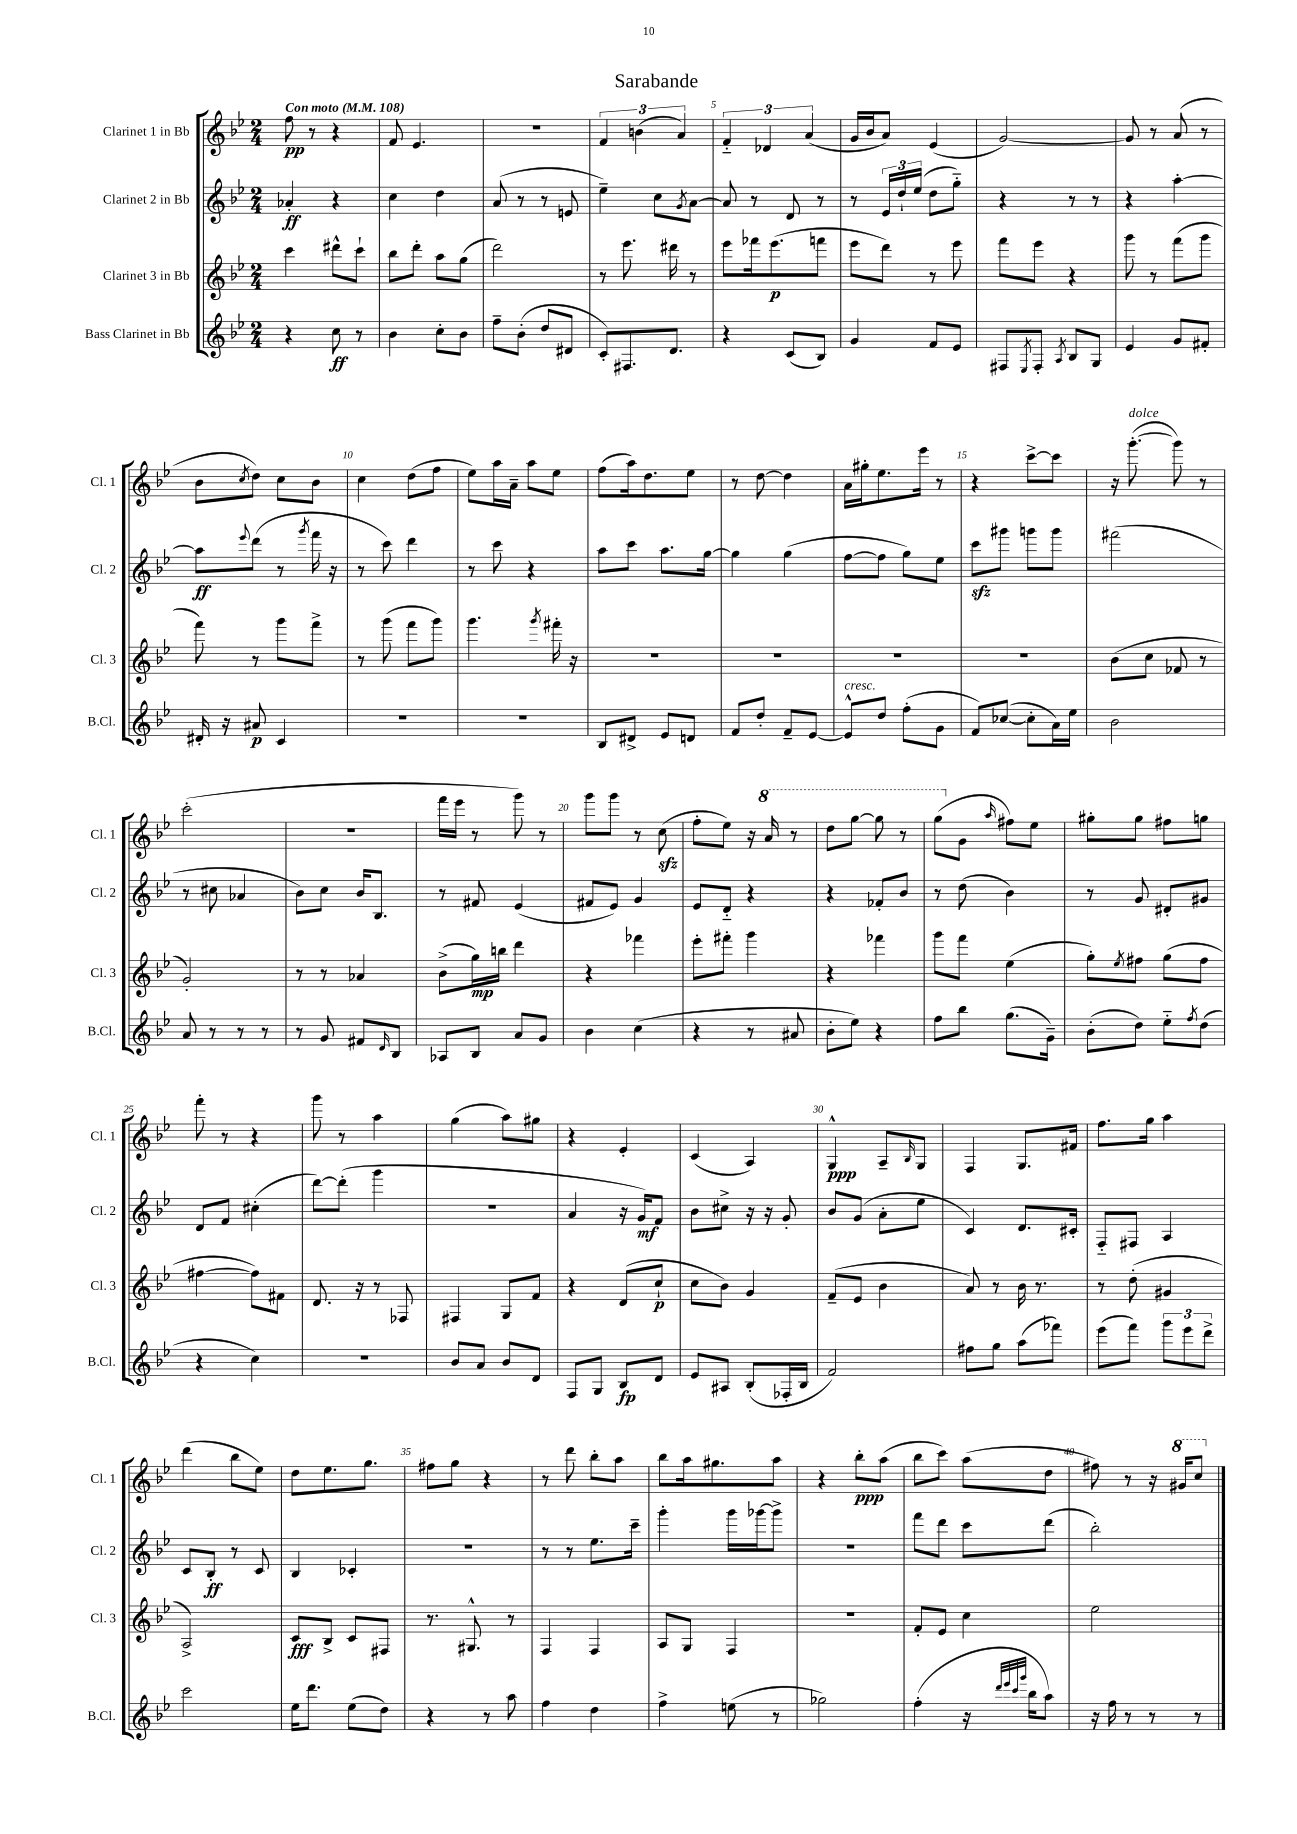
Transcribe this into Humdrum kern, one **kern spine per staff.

**kern	**dynam	**kern	**dynam	**kern	**dynam	**kern	**dynam
*part4	*part4	*part3	*part3	*part2	*part2	*part1	*part1
*staff4	*staff4	*staff3	*staff3	*staff2	*staff2	*staff1	*staff1
*I"Bass Clarinet in Bb	*	*I"Clarinet 3 in Bb	*	*I"Clarinet 2 in Bb	*	*I"Clarinet 1 in Bb	*
*I'B.Cl.	*	*I'Cl. 3	*	*I'Cl. 2	*	*I'Cl. 1	*
*clefG2	*	*clefG2	*	*clefG2	*	*clefG2	*
*k[b-e-]	*	*k[b-e-]	*	*k[b-e-]	*	*k[b-e-]	*
*M2/4	*	*M2/4	*	*M2/4	*	*M2/4	*
*MM108	*	*MM108	*	*MM108	*	*MM108	*
=1	=1	=1	=1	=1	=1	=1	=1
!	!	!	!	!	!	!LO:TX:a:B:t=Con moto	!
4r	.	4ccc\	.	4a-X'/	ff	8ff\	pp
.	.	.	.	.	.	8r	.
8cc\	ff	8ddd#X^^\L	.	4r	.	4r	.
8r	.	8ccc`\J	.	.	.	.	.
=2	=2	=2	=2	=2	=2	=2	=2
4b-\	.	8bb-\L	.	4cc\	.	8f/	.
.	.	8ddd'\J	.	.	.	4.e-/	.
8cc'\L	.	8aa\L	.	4dd\	.	.	.
8b-\J	.	(8gg\J	.	.	.	.	.
=3	=3	=3	=3	=3	=3	=3	=3
8ff~\L	.	2ddd\)	.	(8a/	.	2r	.
(8b-'\J	.	.	.	8r	.	.	.
8dd/L	.	.	.	8r	.	.	.
8d#X/J	.	.	.	8en/	.	.	.
=4	=4	=4	=4	=4	=4	=4	=4
8c'/L)	.	8r	.	4ee-~\)	.	6f/	.
8.F#X/	.	8.eee-\	.	.	.	.	.
.	.	.	.	.	.	(6bn\	.
.	.	.	.	8cc\L	.	.	.
8.d/J	.	16ddd#X\	.	.	.	.	.
.	.	.	.	.	.	6a/)	.
.	.	.	.	8qg/	.	.	.
.	.	8r	.	[8a\J	.	.	.
=5	=5	=5	=5	=5	=5	=5	=5
4r	.	8eee-\L	.	8a/]	.	6f/	.
.	.	16fff-X\k	.	8r	.	.	.
.	.	.	.	.	.	6d-X/	.
.	.	(8.eee-\	p	.	.	.	.
(8c/L	.	.	.	8d/	.	.	.
.	.	.	.	.	.	(6a/	.
8B-/J)	.	8fffn\J	.	8r	.	.	.
=6	=6	=6	=6	=6	=6	=6	=6
4g/	.	8eee-\L	.	8r	.	16g/LL	.
.	.	.	.	.	.	16b-/J	.
.	.	8ddd\J)	.	24e-/LL	.	8a/J)	.
.	.	.	.	24dd`/	.	.	.
.	.	.	.	(24ee-/JJ	.	.	.
8f/L	.	8r	.	8dd\L	.	(4e-/	.
8e-/J	.	8eee-\	.	8gg\J)	.	.	.
=7	=7	=7	=7	=7	=7	=7	=7
8F#X/L	.	8fff\L	.	4r	.	[2g/)	.
8qE-/	.	.	.	.	.	.	.
8F#'/J	.	8eee-\J	.	.	.	.	.
8qA/	.	.	.	.	.	.	.
8B-/L	.	4r	.	8r	.	.	.
8G/J	.	.	.	8r	.	.	.
=8	=8	=8	=8	=8	=8	=8	=8
4e-/	.	8ggg\	.	4r	.	8g/]	.
.	.	8r	.	.	.	8r	.
8g/L	.	(8fff\L	.	[4aa'\	.	(8a/	.
8f#X'/J	.	8ggg\J	.	.	.	8r	.
!!LO:LB:g=z
=9	=9	=9	=9	=9	=9	=9	=9
16d#X'/	.	8fff\)	.	8aa\L]	ff	8b-\L	.
16r	.	.	.	.	.	.	.
.	.	.	.	8qqeee-/	.	8qcc/	.
8a#X/	p	8r	.	(8ddd\J	.	8dd\J)	.
4c/	.	8ggg\L	.	8r	.	8cc\L	.
.	.	.	.	8qggg/	.	.	.
.	.	8fff^\J	.	16fff\	.	8b-\J	.
.	.	.	.	16r	.	.	.
=10	=10	=10	=10	=10	=10	=10	=10
2r	.	8r	.	8r	.	4cc\	.
.	.	(8ggg\	.	8ccc\)	.	.	.
.	.	8fff\L	.	4ddd\	.	(8dd\L	.
.	.	8ggg\J)	.	.	.	8ff\J	.
=11	=11	=11	=11	=11	=11	=11	=11
2r	.	4.ggg\	.	8r	.	8ee-\L)	.
.	.	.	.	8ccc\	.	16aa\L	.
.	.	.	.	.	.	16a~\JJ	.
.	.	.	.	4r	.	8aa\L	.
.	.	8qggg/	.	.	.	.	.
.	.	16fff#X'\	.	.	.	8ee-\J	.
.	.	16r	.	.	.	.	.
=12	=12	=12	=12	=12	=12	=12	=12
8B-/L	.	2r	.	8aa\L	.	(8ff\L	.
8d#X^/J	.	.	.	8ccc\J	.	16aa\k)	.
.	.	.	.	.	.	8.dd\	.
8e-/L	.	.	.	8.aa\L	.	.	.
8dn/J	.	.	.	.	.	8ee-\J	.
.	.	.	.	[16gg\Jk	.	.	.
=13	=13	=13	=13	=13	=13	=13	=13
8f/L	.	2r	.	4gg\]	.	8r	.
8dd'/J	.	.	.	.	.	[8dd\	.
8f~/L	.	.	.	(4gg\	.	4dd\]	.
[8e-/J	.	.	.	.	.	.	.
=14	=14	=14	=14	=14	=14	=14	=14
!LO:TX:a:i:t=cresc.	!	!	!	!	!	!	!
8e-^^/L]	.	2r	.	[8ff\L	.	16a\LL	.
.	.	.	.	.	.	16gg#X'\J	.
8dd/J	.	.	.	8ff\J]	.	8.ee-\	.
(8ff'\L	.	.	.	8gg\L)	.	.	.
.	.	.	.	.	.	16eee-\Jk	.
8g\J	.	.	.	8ee-\J	.	8r	.
=15	=15	=15	=15	=15	=15	=15	=15
8f/L)	.	2r	.	8ccczz\L	.	4r	.
([8cc-X/J	.	.	.	8ggg#X\J	.	.	.
8cc-'\L]	.	.	.	8gggn\L	.	[8ccc^\L	.
16a\L)	.	.	.	8ggg\J	.	8ccc\J]	.
16ee-\JJ	.	.	.	.	.	.	.
=16	=16	=16	=16	=16	=16	=16	=16
2b-\	.	(8b-\L	.	(2fff#X\	.	16r	.
!	!	!	!	!	!	!LO:TX:a:i:t=dolce	!
.	.	.	.	.	.	([8.ggg'\	.
.	.	8cc\J	.	.	.	.	.
.	.	8f-X/	.	.	.	8ggg\])	.
.	.	8r	.	.	.	8r	.
!!LO:LB:g=z
=17	=17	=17	=17	=17	=17	=17	=17
8a/	.	2g'/)	.	8r	.	(2ccc'\	.
8r	.	.	.	8cc#X\	.	.	.
8r	.	.	.	4a-X/	.	.	.
8r	.	.	.	.	.	.	.
=18	=18	=18	=18	=18	=18	=18	=18
8r	.	8r	.	8b-\L)	.	2r	.
8g/	.	8r	.	8cc\J	.	.	.
8f#X/L	.	4a-X/	.	16b-/KL	.	.	.
.	.	.	.	8.B-/J	.	.	.
16qqd/	.	.	.	.	.	.	.
8B-/J	.	.	.	.	.	.	.
=19	=19	=19	=19	=19	=19	=19	=19
8A-X/L	.	(8b-^\L	.	8r	.	16fff\LL	.
.	.	.	.	.	.	16eee-\JJ	.
8B-/J	.	16gg\L)	mp	8f#X/	.	8r	.
.	.	16bbn\JJ	.	.	.	.	.
8a/L	.	4ddd\	.	(4e-/	.	8ggg\)	.
8g/J	.	.	.	.	.	8r	.
=20	=20	=20	=20	=20	=20	=20	=20
4b-\	.	4r	.	8f#X/L	.	8ggg\L	.
.	.	.	.	8e-/J)	.	8ggg\J	.
(4cc\	.	4fff-X\	.	4g/	.	8r	.
.	.	.	.	.	.	(8cczz\	.
=21	=21	=21	=21	=21	=21	=21	=21
4r	.	8eee-'\L	.	8e-/L	.	8ff'\L	.
.	.	8fff#X'\J	.	8d/J	.	8ee-\J)	.
8r	.	4ggg\	.	4r	.	16r	.
*	*	*	*	*	*	*8va	*
.	.	.	.	.	.	16aa/	.
8a#X/	.	.	.	.	.	8r	.
=22	=22	=22	=22	=22	=22	=22	=22
8b-'\L	.	4r	.	4r	.	8ddd\L	.
8ee-\J)	.	.	.	.	.	[8ggg\J	.
4r	.	4fff-X\	.	8f-X'/L	.	8ggg\]	.
.	.	.	.	8b-/J	.	8r	.
=23	=23	=23	=23	=23	=23	=23	=23
8ff\L	.	8ggg\L	.	8r	.	(8ggg\L	.
*	*	*	*	*	*	*X8va	*
8bb-\J	.	8fff\J	.	(8dd\	.	8g\J	.
.	.	.	.	.	.	16qqaa/	.
(8.gg\L	.	(4ee-\	.	4b-\)	.	8ff#X\L)	.
.	.	.	.	.	.	8ee-\J	.
16g~\Jk)	.	.	.	.	.	.	.
=24	=24	=24	=24	=24	=24	=24	=24
(8b-'\L	.	8gg'\L)	.	8r	.	8gg#X'\L	.
.	.	8qee-/	.	.	.	.	.
8dd\J)	.	8ff#X\J	.	8g/	.	8gg#\J	.
8ee-\L	.	(8gg\L	.	8d#X'/L	.	8ff#X\L	.
8qff/	.	.	.	.	.	.	.
(8dd\J	.	8ff#\J	.	8g#X/J	.	8ggn\J	.
!!LO:LB:g=z
=25	=25	=25	=25	=25	=25	=25	=25
4r	.	[4ff#X\	.	8d/L	.	8fff'\	.
.	.	.	.	8f/J	.	8r	.
4cc\)	.	8ff#\L])	.	(4cc#X'\	.	4r	.
.	.	8f#X\J	.	.	.	.	.
=26	=26	=26	=26	=26	=26	=26	=26
2r	.	8.d/	.	[8ddd\L)	.	8ggg\	.
.	.	.	.	(8ddd'\J]	.	8r	.
.	.	16r	.	.	.	.	.
.	.	8r	.	4ggg\	.	4aa\	.
.	.	8F-X/	.	.	.	.	.
=27	=27	=27	=27	=27	=27	=27	=27
8b-/L	.	4F#X/	.	2r	.	(4gg\	.
8a/J	.	.	.	.	.	.	.
8b-/L	.	8G/L	.	.	.	8aa\L)	.
8d/J	.	8f/J	.	.	.	8gg#X\J	.
=28	=28	=28	=28	=28	=28	=28	=28
8F/L	.	4r	.	4a/	.	4r	.
8G/J	.	.	.	.	.	.	.
8B-/L	fp	(8d/L	.	16r	.	4e-'/	.
.	.	.	.	16g/KL)	mf	.	.
8d/J	.	8cc`/J	p	8f/J	.	.	.
=29	=29	=29	=29	=29	=29	=29	=29
8e-/L	.	8cc\L	.	8b-\L	.	(4c/	.
8A#X/J	.	8b-\J)	.	8cc#X^\J	.	.	.
(8B-'/L	.	4g/	.	16r	.	4A/)	.
.	.	.	.	16r	.	.	.
16F-X'/L	.	.	.	8g'/	.	.	.
16B-/JJ	.	.	.	.	.	.	.
=30	=30	=30	=30	=30	=30	=30	=30
2f/)	.	(8f~/L	.	8b-/L	.	4G^^/	ppp
.	.	8e-/J	.	(8g/J	.	.	.
.	.	4b-\	.	8a'\L	.	8A~/L	.
.	.	.	.	.	.	16qqB-/	.
.	.	.	.	8ee-\J	.	8G/J	.
=31	=31	=31	=31	=31	=31	=31	=31
8ff#X\L	.	8a/)	.	4c/)	.	4F/	.
8gg\J	.	8r	.	.	.	.	.
(8aa\L	.	16b-\	.	8.d/L	.	8.G/L	.
.	.	8.r	.	.	.	.	.
8fff-X\J)	.	.	.	.	.	.	.
.	.	.	.	16c#X'/Jk	.	16f#X/Jk	.
=32	=32	=32	=32	=32	=32	=32	=32
(8eee-\L	.	8r	.	8F/L	.	8.ff\L	.
8fff\J)	.	(8dd'\	.	8F#X/J	.	.	.
.	.	.	.	.	.	16gg\Jk	.
12ggg\L	.	4g#X/	.	4A/	.	4aa\	.
12eee-\	.	.	.	.	.	.	.
12ddd^\J	.	.	.	.	.	.	.
!!LO:LB:g=z
=33	=33	=33	=33	=33	=33	=33	=33
2ccc\	.	2A^/)	.	8c/L	.	(4ddd\	.
.	.	.	.	8B-'/J	ff	.	.
.	.	.	.	8r	.	8bb-\L	.
.	.	.	.	8c/	.	8ee-\J)	.
=34	=34	=34	=34	=34	=34	=34	=34
16ee-\KL	.	8c/L	fff	4B-/	.	8dd\L	.
8.ddd\J	.	.	.	.	.	.	.
.	.	8B-^/J	.	.	.	8.ee-\	.
(8ee-\L	.	8c/L	.	4c-X'/	.	.	.
.	.	.	.	.	.	8.gg\J	.
8dd\J)	.	8F#X/J	.	.	.	.	.
=35	=35	=35	=35	=35	=35	=35	=35
4r	.	8.r	.	2r	.	8ff#X\L	.
.	.	.	.	.	.	8gg\J	.
.	.	8.G#X^^/	.	.	.	.	.
8r	.	.	.	.	.	4r	.
8aa\	.	8r	.	.	.	.	.
=36	=36	=36	=36	=36	=36	=36	=36
4ff\	.	4F/	.	8r	.	8r	.
.	.	.	.	8r	.	8ddd\	.
4dd\	.	4F/	.	8.ee-\L	.	8bb-'\L	.
.	.	.	.	.	.	8aa\J	.
.	.	.	.	16ccc~\Jk	.	.	.
=37	=37	=37	=37	=37	=37	=37	=37
4ff^\	.	8A/L	.	4ggg'\	.	8bb-\L	.
.	.	8G/J	.	.	.	16aa\k	.
.	.	.	.	.	.	8.gg#X\	.
(8een\	.	4F/	.	16ggg\LL	.	.	.
.	.	.	.	[16ggg-X\J	.	.	.
8r	.	.	.	8ggg-^\J]	.	8aa\J	.
=38	=38	=38	=38	=38	=38	=38	=38
2gg-X\)	.	2r	.	2r	.	4r	.
.	.	.	.	.	.	8bb-'\L	ppp
.	.	.	.	.	.	(8aa\J	.
=39	=39	=39	=39	=39	=39	=39	=39
(4ff'\	.	8f'/L	.	8fff\L	.	8bb-\L	.
.	.	8e-/J	.	8ddd\J	.	8ccc\J)	.
16r	.	4cc\	.	8ccc\L	.	(8aa\L	.
32qqddd/LLL	.	.	.	.	.	.	.
32qqeee-/	.	.	.	.	.	.	.
32qqccc/	.	.	.	.	.	.	.
32qqggg/JJJ	.	.	.	.	.	.	.
16bb-\KL	.	.	.	.	.	.	.
8aa\J)	.	.	.	(8ddd\J	.	8dd\J	.
=40	=40	=40	=40	=40	=40	=40	=40
16r	.	2ee-\	.	2bb-'\)	.	8ff#X\)	.
16ff\	.	.	.	.	.	.	.
8r	.	.	.	.	.	8r	.
8r	.	.	.	.	.	16r	.
*	*	*	*	*	*	*8va	*
.	.	.	.	.	.	16gg#X/KL	.
8r	.	.	.	.	.	8ccc/J	.
*	*	*	*	*	*	*X8va	*
==	==	==	==	==	==	==	==
*-	*-	*-	*-	*-	*-	*-	*-
